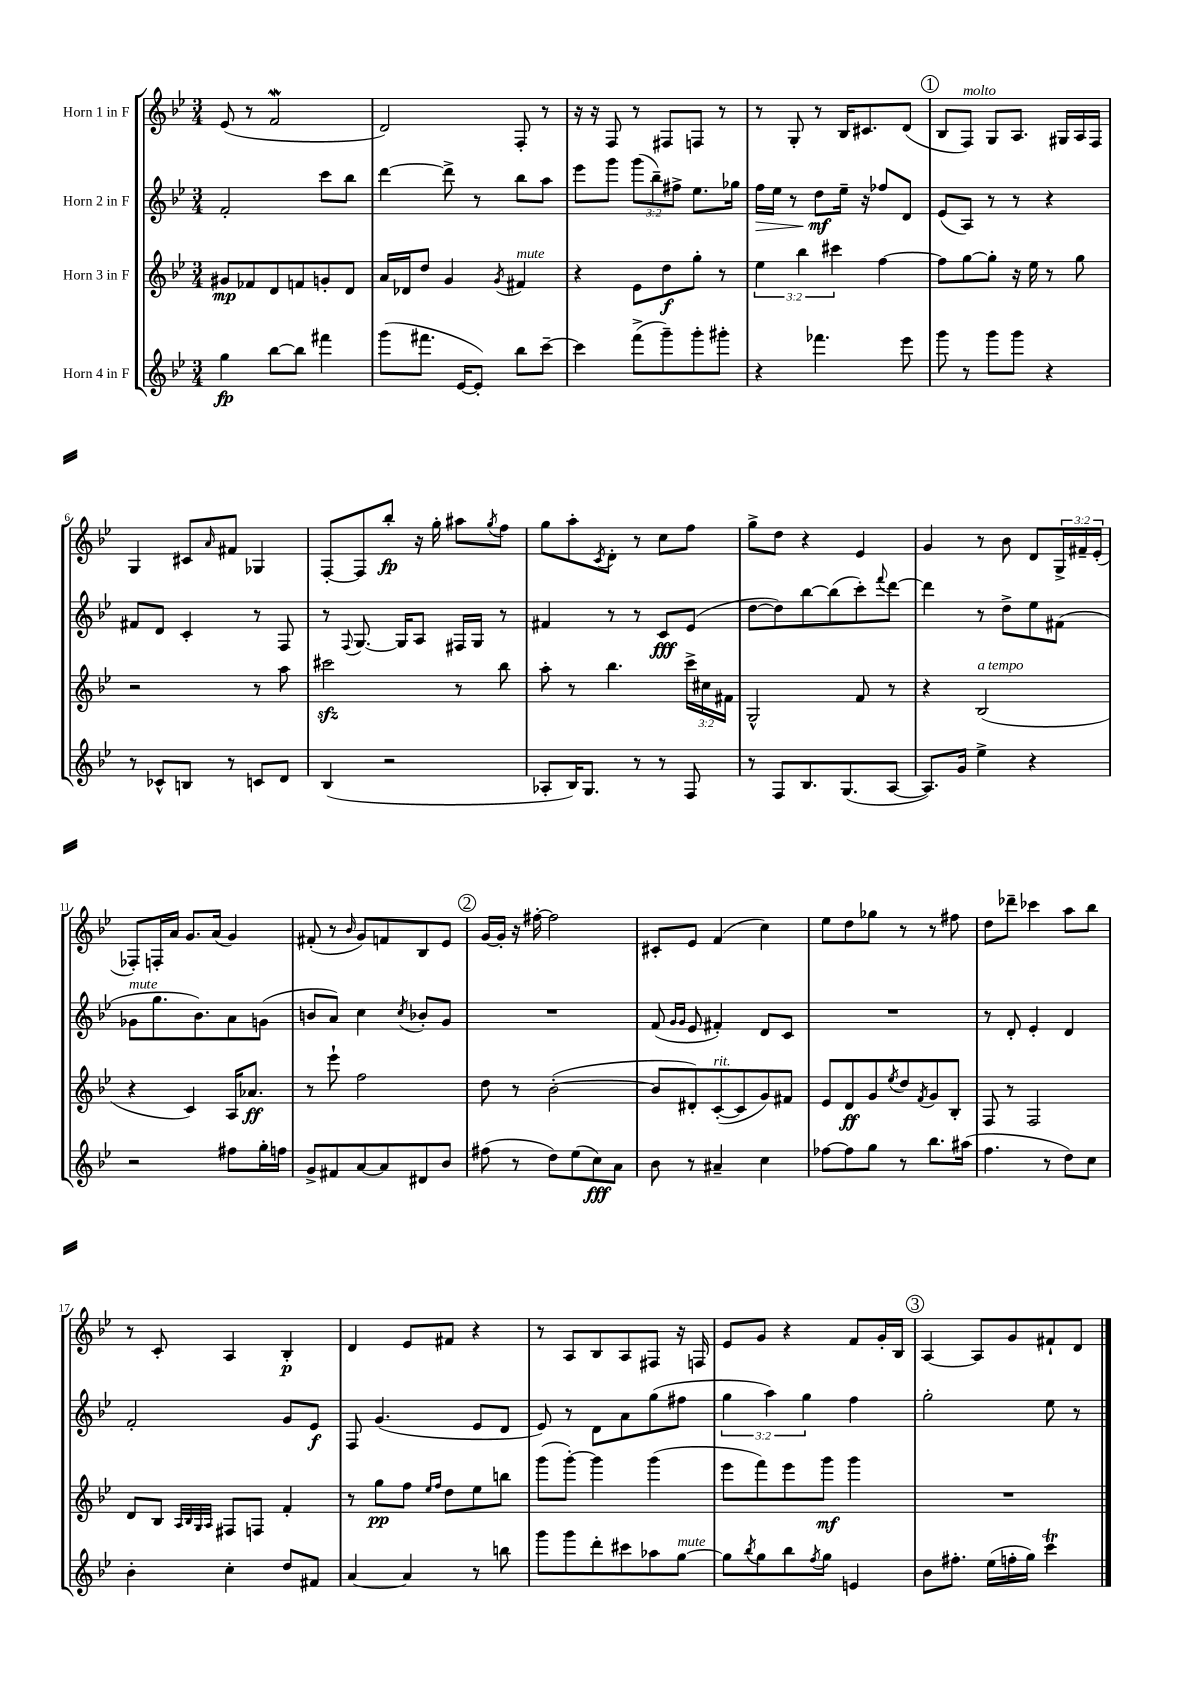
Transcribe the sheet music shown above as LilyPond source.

<<
\new StaffGroup <<
\new Staff = "s0" \with { instrumentName = "Horn 1 in F" } {
    \clef treble \key bes \major \numericTimeSignature \time 3/4 \override Staff.TupletNumber.text = #tuplet-number::calc-fraction-text
    ees'8( r8 f'2\mordent |
    d'2) f8-. r8 |
    r16 r16 f8 r8 fis8 f8 r8 |
    r8 g8-. r8 bes16 cis'8. d'8( |
    \mark \markup { \circle "1" } bes8 f8^\markup { \italic "molto" }) g8 a8. gis16 a16 f16 |
    g4 cis'8 \grace { a'16 } fis'8 ges4 |
    f8~-. f8 bes''8-.\fp r16 g''16-. ais''8 \acciaccatura { g''8 } f''8 |
    g''8 a''8-. \acciaccatura { c'8 } d'8-. r8 c''8 f''8 |
    g''8-> d''8 r4 ees'4 |
    g'4 r8 bes'8 d'8 \tuplet 3/2 { g16-> fis'16-- ees'16-.( } |
    fes8-.) f16-. a'16 g'8. a'16( g'4) |
    fis'8-.( r8 \grace { bes'16 } g'8) f'8 bes8 ees'8 |
    \mark \markup { \circle "2" } g'16~ g'16-. r16 fis''16~-. fis''2 |
    cis'8-. ees'8 f'4( c''4) |
    ees''8 d''8 ges''8 r8 r8 fis''8 |
    d''8 des'''8-- ces'''4 a''8 bes''8 |
    r8 c'8-. a4 bes4-.\p |
    d'4 ees'8 fis'8 r4 |
    r8 a8 bes8 a8 fis8 r16 f16 |
    ees'8 g'8 r4 f'8 g'16-. bes16 |
    \mark \markup { \circle "3" } a4~ a8 g'8 fis'8-! d'8 \bar "|." |
}
\new Staff = "s1" \with { instrumentName = "Horn 2 in F" } {
    \clef treble \key bes \major \numericTimeSignature \time 3/4 \override Staff.TupletNumber.text = #tuplet-number::calc-fraction-text
    f'2-. c'''8 bes''8 |
    d'''4~ d'''8-> r8 bes''8 a''8 |
    ees'''8 g'''8 \tuplet 3/2 { g'''8( bes''8--) fis''8-> } ees''8. ges''16 |
    f''16\> ees''16 r8 d''8\mf\! ees''16-- r16 fes''8 d'8 |
    \mark \markup { \circle "1" } ees'8( a8) r8 r8 r4 |
    fis'8 d'8 c'4-. r8 f8 |
    r8 \appoggiatura { f8 } g8.~ g16 a8 fis16 g16 r8 |
    fis'4 r8 r8 c'8\fff ees'8( |
    d''8~ d''8) bes''8~ bes''8( c'''8-.) \appoggiatura { f'''8 } d'''8~ |
    d'''4 r8 d''8-> ees''8 fis'8( |
    ges'8^\markup { \italic "mute" } g''8. bes'8.) a'8 g'8( |
    b'8 a'8) c''4 \acciaccatura { c''8 } bes'8-. g'8 |
    \mark \markup { \circle "2" } R2. |
    f'8( \grace { g'16 g'16 } ees'8 fis'4-.) d'8 c'8 |
    R2. |
    r8 d'8-. ees'4-. d'4 |
    f'2-. g'8 ees'8\f |
    f8 g'4.( ees'8 d'8 |
    ees'8) r8 d'8 a'8 g''8( fis''8 |
    \tuplet 3/2 { g''4 a''4) g''4 } f''4 |
    \mark \markup { \circle "3" } g''2-. ees''8 r8 \bar "|." |
}
\new Staff = "s2" \with { instrumentName = "Horn 3 in F" } {
    \clef treble \key bes \major \numericTimeSignature \time 3/4 \override Staff.TupletNumber.text = #tuplet-number::calc-fraction-text
    gis'8\mp fes'8 d'8 f'8 g'8-. d'8 |
    a'16 des'16 d''8 g'4 \acciaccatura { g'8 } fis'4^\markup { \italic "mute" } |
    r4 ees'8 d''8\f g''8-. r8 |
    \tuplet 3/2 { ees''4 bes''4 cis'''4 } f''4~ |
    \mark \markup { \circle "1" } f''8 g''8~ g''8-. r16 ees''16 r8 g''8 |
    r2 r8 a''8 |
    cis'''2\sfz r8 bes''8 |
    a''8-. r8 bes''4. \tuplet 3/2 { c'''16-> cis''16 fis'16 } |
    g2-^ f'8 r8 |
    r4 bes2^\markup { \italic "a tempo" }( |
    r4 c'4) a16 aes'8.\ff |
    r8 ees'''8-! f''2 |
    \mark \markup { \circle "2" } d''8 r8 bes'2~-.( |
    bes'8 dis'8-.) c'8~-.^\markup { \italic "rit." }( c'8 g'8) fis'8 |
    ees'8 d'8\ff g'8 \acciaccatura { ees''8 } d''8 \acciaccatura { f'8 } g'8 bes8-. |
    f8 r8 f2 |
    d'8 bes8 \grace { a32 bes32 g32 a32 } fis8 f8 f'4-. |
    r8 g''8\pp f''8 \grace { ees''16 f''16 } d''8 ees''8 b''8 |
    g'''8( g'''8~-.) g'''4 g'''4( |
    ees'''8 f'''8) ees'''8 g'''8\mf g'''4 |
    \mark \markup { \circle "3" } R2. \bar "|." |
}
\new Staff = "s3" \with { instrumentName = "Horn 4 in F" } {
    \clef treble \key bes \major \numericTimeSignature \time 3/4
    g''4\fp bes''8~ bes''8 fis'''4 |
    g'''8( fis'''8. ees'16~ ees'8-.) bes''8 c'''8~-- |
    c'''4 f'''8->( g'''8--) g'''8-. gis'''8-. |
    r4 fes'''4. ees'''8 |
    \mark \markup { \circle "1" } g'''8 r8 g'''8 g'''8 r4 |
    r8 ces'8-^ b8 r8 c'8 d'8 |
    bes4( r2 |
    aes8-. bes16) g8. r8 r8 f8 |
    r8 f8 bes8. g8.( a8~ |
    a8.) g'16 ees''4-> r4 |
    r2 fis''8 g''16-. f''16 |
    g'8-> fis'8 a'8~ a'8 dis'8 bes'8 |
    \mark \markup { \circle "2" } fis''8( r8 d''8) ees''8( c''8\fff) a'8 |
    bes'8 r8 ais'4-- c''4 |
    fes''8~ fes''8 g''8 r8 bes''8. ais''16( |
    f''4. r8 d''8) c''8 |
    bes'4-. c''4-. d''8 fis'8 |
    a'4~ a'4 r8 b''8 |
    g'''8 g'''8 d'''8-. cis'''8 aes''8 g''8~^\markup { \italic "mute" } |
    g''8 \acciaccatura { bes''8 } g''8 bes''8 \acciaccatura { f''8 } g''8 e'4 |
    \mark \markup { \circle "3" } bes'8 fis''8.-. ees''16( f''16-. g''16) c'''4\trill \bar "|." |
}
>>
>>
